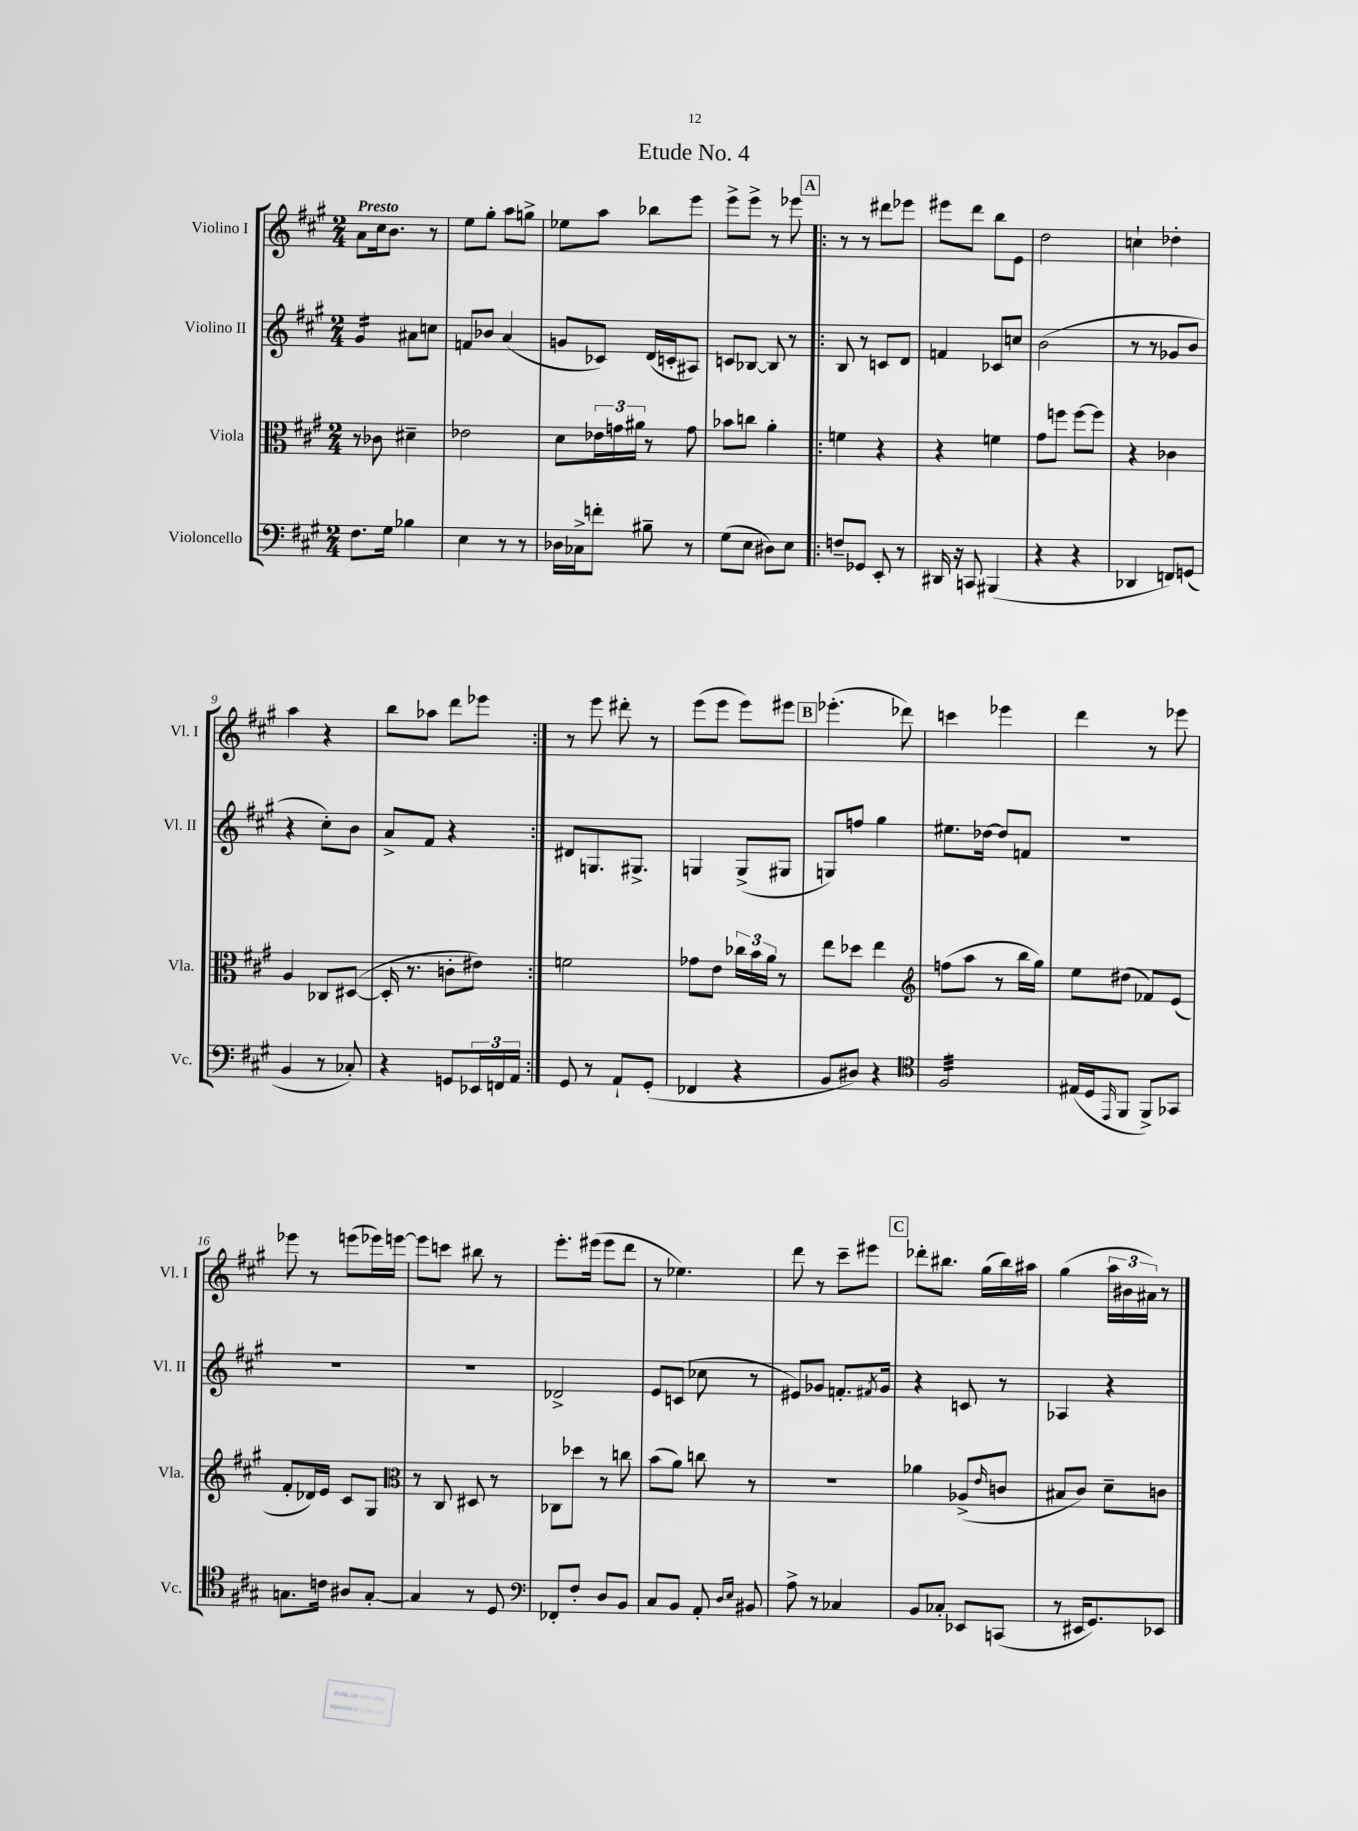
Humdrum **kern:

**kern	**kern	**kern	**kern
*staff4	*staff3	*staff2	*staff1
*clefF4	*clefC3	*clefG2	*clefG2
*k[f#c#g#]	*k[f#c#g#]	*k[f#c#g#]	*k[f#c#g#]
*M2/4	*M2/4	*M2/4	*M2/4
8.F#\L	8r	4g#/	8a\L
.	8c-\	.	16cc#\k
16G#\Jk	.	.	8.b\J
4B-\	4d#~\	8a#\L	.
.	.	8cc\J	8r
=	=	=	=
4E\	2e-\	8f/L	8ee\L
.	.	8b-/J	8gg#'\J
8r	.	(4a/	8aa\L
8r	.	.	8gg^\J
=	=	=	=
16D-\LL	8d\L	8g/L	8ee-\L
16C-^\J	.	.	.
8f'\J	24e-\L	8c-/J)	8aa\J
.	24g\	.	.
.	24a#\JJ	.	.
8B#~\	8r	(16d/LL	8bb-\L
.	.	16c'/J	.
8r	8g\	8A#/J)	8eee\J
=	=	=	=
(8G#\L	8b-\L	8c/L	8eee^\L
8E\J	8cc\J	[8B-/J	8eee^\J
8D#\L)	4a'\	8B-/]	8r
8E\J	.	8r	8eee-\
=!|:	=!|:	=!|:	=!|:
8F~/L	4f\	8B/	8r
8GG-/J	.	8r	8r
8EE'/	4r	8c/L	8ddd#\L
8r	.	8d/J	8eee-\J
=	=	=	=
16DD#/	4r	4f/	8eee#\L
16r	.	.	.
8CC/	.	.	8ddd\J
(4BBB#/	4f\	8c-/L	8bb\L
.	.	8cc/J	8e\J
=	=	=	=
4r	8g#\L	(2b\	2dd\
.	8ff\J	.	.
4r	[8ff\L	.	.
.	8ff\]J	.	.
=	=	=	=
4DD-/	4r	8r	4cc`\
.	.	8r	.
8FF/L)	4c-\	8g-/L	4dd-'\
(8GG/J	.	8b/J	.
=	=	=	=
4BB/	4A/	4r	4aa\
8r	8C-/L	8cc#'\L)	4r
8C-'/)	([8D#/J	8b\J	.
=	=	=	=
4r	16D#'/]	8a^/L	8bb\L
.	8.r	.	.
.	.	8f#/J	8aa-\J
8GG/L	8c'\L	4r	8ddd\L
24EE-/L	8e#\J)	.	8eee-\J
24FF/	.	.	.
24AA/JJ	.	.	.
=:|!	=:|!	=:|!	=:|!
8GG#/	2f\	8d#/L	8r
8r	.	8.G/	8eee\
8AA`/L	.	.	8ddd#'\
.	.	8.G#^/J	.
(8GG#'/J	.	.	8r
=	=	=	=
4FF-/	8g-\L	4G/	(8eee\L
.	8e\J	.	8eee\J
4r	24cc-\LL	(8G^/L	8eee\L)
.	24b\	.	.
.	24a\JJ	.	.
.	8r	8G#/J	8eee#\J
=	=	=	=
8BB/L	8ee\L	8G/L)	(4.eee-'\
8D#/J)	8dd-\J	8ff/J	.
4r	4ee\	4gg#\	.
.	.	.	8ddd-\)
=	=	=	=
*clefC4	*clefG2	*	*
2F#/	(8ff\L	8.ee#\L	4ccc\
.	8aa\J	.	.
.	.	[16dd-\Jk	.
.	8r	8dd-/]L	4eee-\
.	16bb\LL	8f/J	.
.	16gg#\JJ)	.	.
=	=	=	=
(16E#/LL	8ee\L	2r	4ddd\
16D/J	.	.	.
16qqEE/	.	.	.
8FF#/J	(8dd#\J	.	.
8FF#^/L)	8f-/L)	.	8r
8GG-/J	(8e/J	.	8eee-\
=	=	=	=
8.G\L	8f#'/L	2r	8eee-\
.	16d-/L)	.	8r
16c\Jk	16e/JJ	.	.
8A#/L	8c#/L	.	(8eee\L
[8G'/J	8G#/J	.	16eee-\L)
.	.	.	[16eee\JJ
=	=	=	=
*	*clefC3	*	*
4G/]	8r	2r	8eee\]L
.	8C#/	.	8ccc\J
8r	8D#/	.	8bb#\
8D/	8r	.	8r
=	=	=	=
*clefF4	*	*	*
8FF-'/L	8C-\L	2d-^/	8.eee'\L
8F#'/J	8dd-\J	.	.
.	.	.	(16eee#\Jk
8D/L	8r	.	8eee#\L
8BB/J	8cc\	.	8ddd\J
=	=	=	=
8C#/L	(8b\L	8e/L	8r
8BB/J	8a\J)	(8c/J	4.ee-\)
8AA'/	8cc\	8cc-\	.
16qqD/LL	.	.	.
16qqE/JJ	.	.	.
8BB#/	8r	8r	.
=	=	=	=
8A^\	2r	8e#/L)	8ddd\
8r	.	8g-/J	8r
4C-/	.	8.f'/L	8ccc#~\L
.	.	.	8eee#\J
.	.	8qf#/	.
.	.	16g-/Jk	.
=	=	=	=
8BB/L	4a-\	4r	8ddd-'\L
8C-'/J	.	.	8.bb#\J
8EE-/L	(8A-^/L	8c/	.
.	.	.	(16gg#\LL
.	16qqe/	.	.
(8CC/J	8c/J	8r	16bb#\)
.	.	.	16aa#\JJ
=	=	=	=
8r	8B#/L	4A-/	(4gg#\
16EE#/LK	8c#/J)	.	.
8.GG#/)	.	.	.
.	8d~\L	4r	24aa\LL
.	.	.	24b#\
.	.	.	24a#\JJ)
8EE-/J	8c\J	.	8r
==	==	==	==
*-	*-	*-	*-
